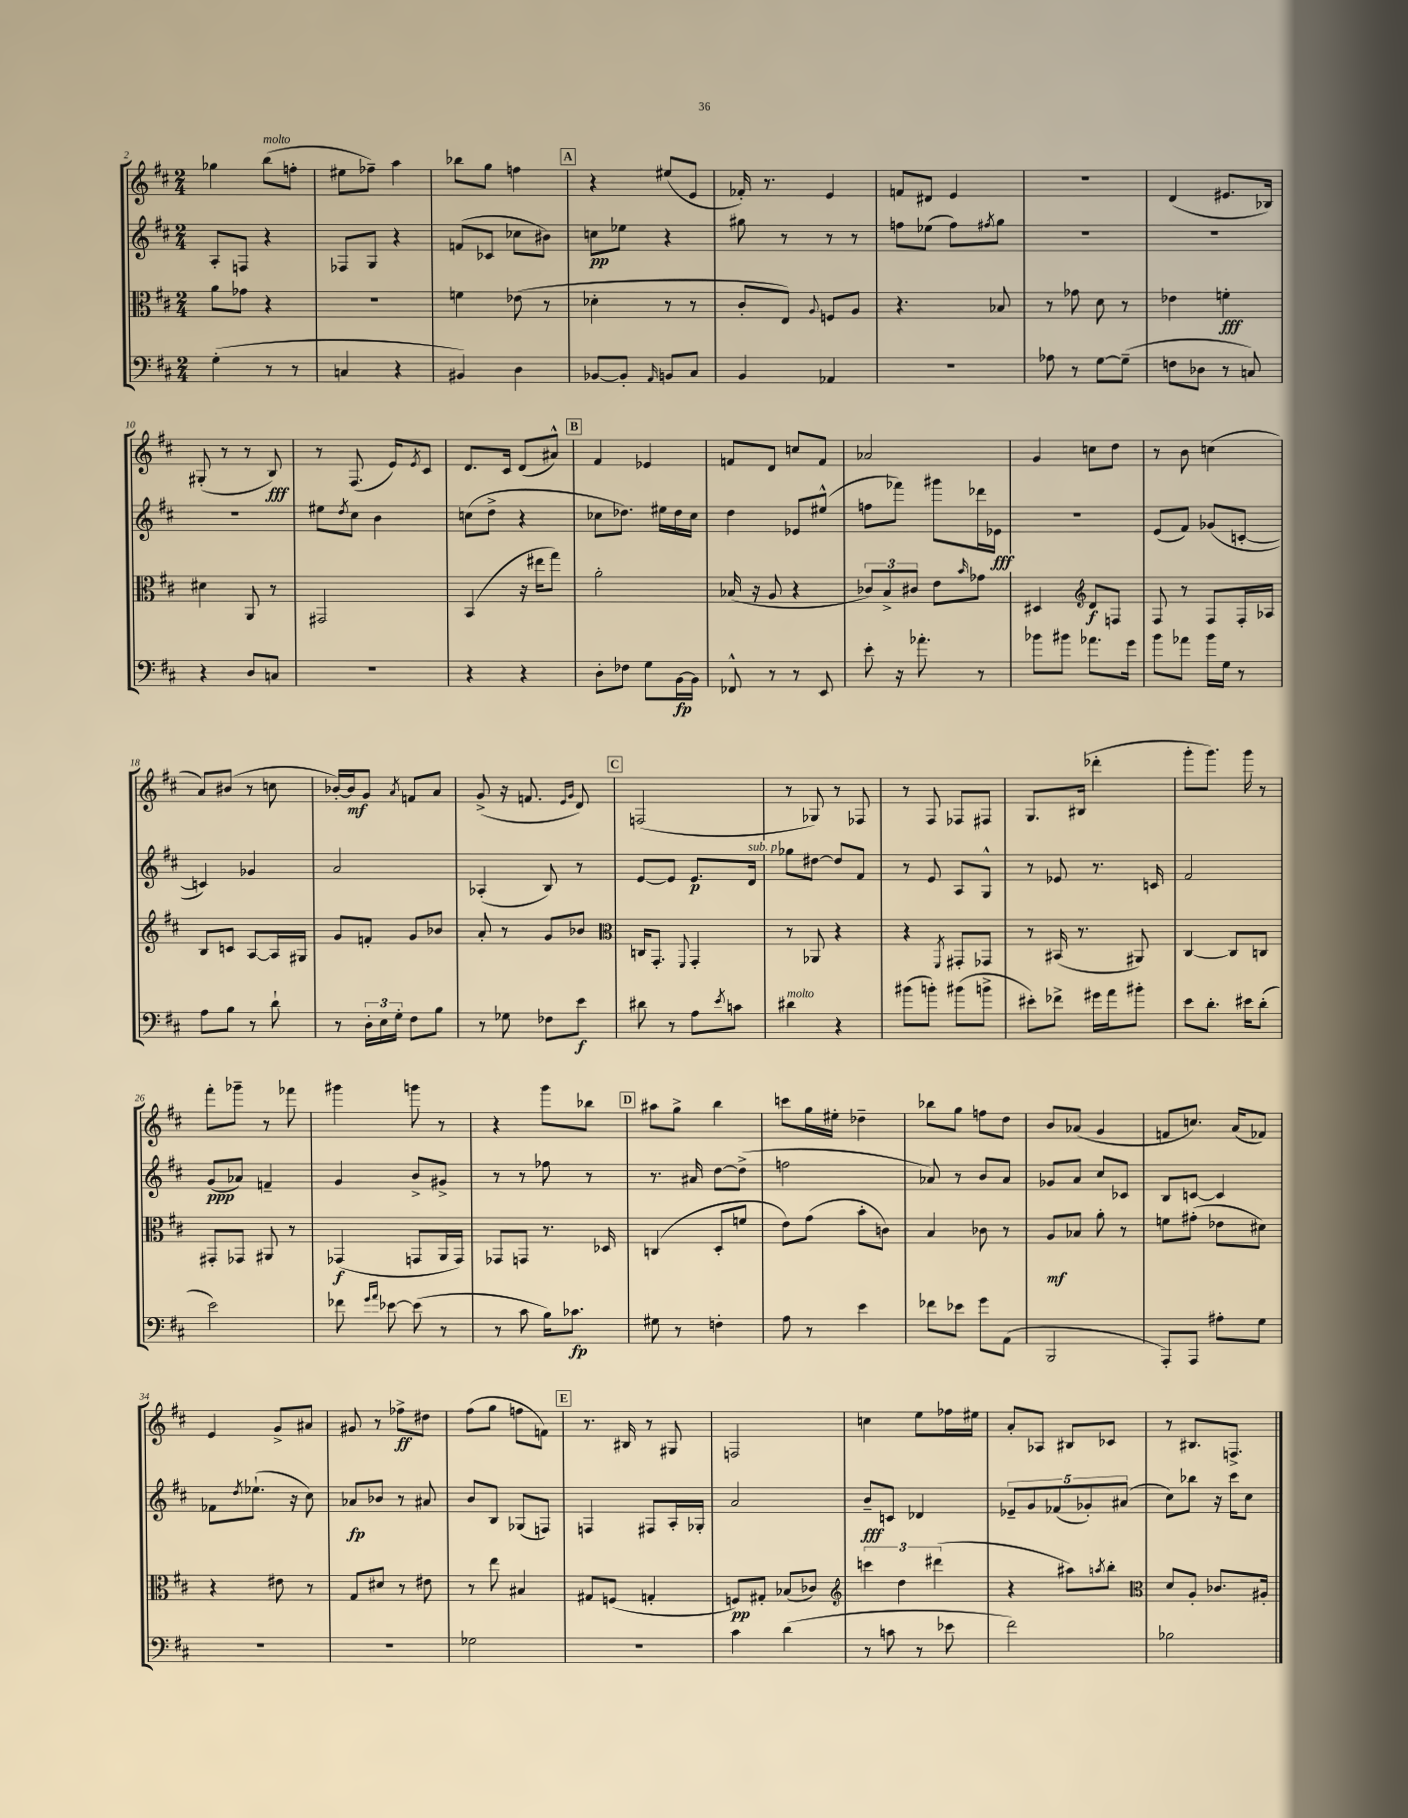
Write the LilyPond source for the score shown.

<<
\new StaffGroup <<
\new Staff = "s0" {
    \clef treble \key d \major \numericTimeSignature \time 2/4
    ges''4 b''8^\markup { \italic "molto" }( f''8-. |
    eis''8 fes''8--) a''4 |
    bes''8 g''8 f''4 |
    \mark \markup { \box "A" } r4 eis''8( e'8 |
    fes'16-.) r8. e'4 |
    f'8 dis'8 e'4 |
    R2 |
    d'4( eis'8. bes16) |
    gis8-.( r8 r8 b8\fff) |
    r8 fis8.( e'16) \acciaccatura { e'8 } cis'8 |
    d'8. cis'16 d'8( ais'8-^) |
    \mark \markup { \box "B" } fis'4 ees'4 |
    f'8 d'8 c''8 f'8 |
    aes'2 |
    g'4 c''8 d''8 |
    r8 b'8 c''4( |
    a'8) bis'8( r8 c''8 |
    bes'16~-.) bes'16\mf g'8 \acciaccatura { a'8 } f'8 a'8 |
    g'8->( r16 f'8. \grace { e'16 g'16 } d'8) |
    \mark \markup { \box "C" } f2( |
    r8 ges8) r8 fes8 |
    r8 fis8 fes8 fis8 |
    g8. bis16( des'''4-. |
    g'''8-. g'''8.) g'''16 r8 |
    fis'''8-. ges'''8-- r8 fes'''8 |
    gis'''4 g'''8 r8 |
    r4 g'''8 bes''8 |
    \mark \markup { \box "D" } ais''8 g''8-> b''4 |
    c'''8 g''16 eis''16-. des''4-- |
    bes''8 g''8 f''8 d''8 |
    b'8 aes'8( g'4 |
    f'8 c''8.) a'16( fes'8) |
    e'4 g'8-> ais'8 |
    gis'8 r8 fes''8->\ff dis''8 |
    fis''8( g''8 f''8 f'8) |
    \mark \markup { \box "E" } r8. bis16 r8 gis8 |
    f2 |
    c''4 e''8 fes''16 eis''16 |
    a'8-. aes8 bis8 ces'8 |
    r8 bis8. f8.-> \bar "|." |
}
\new Staff = "s1" {
    \clef treble \key d \major \numericTimeSignature \time 2/4
    a8-. f8 r4 |
    fes8 g8 r4 |
    f'8( ces'8 ces''8 bis'8) |
    \mark \markup { \box "A" } c''8\pp ees''8 r4 |
    gis''8 r8 r8 r8 |
    f''8 ees''8( f''8) \acciaccatura { fis''8 } g''8 |
    R2 |
    R2 |
    R2 |
    eis''8 \acciaccatura { d''8 } cis''8 b'4 |
    c''8( d''8-> r4 |
    \mark \markup { \box "B" } ces''8 des''8.) eis''16 des''16 ces''16 |
    d''4 ees'8 eis''8-^( |
    f''8 fes'''8) gis'''8 des'''16 ees'16\fff |
    R2 |
    e'8( fis'8) ges'8( c'8~-. |
    c'4) ges'4 |
    a'2 |
    aes4-.( b8) r8 |
    \mark \markup { \box "C" } e'8~ e'8 e'8.\p d'16^\markup { \italic "sub. p" } |
    ges''8 dis''8~ dis''8 fis'8 |
    r8 e'8 a8 g8-^ |
    r8 ees'8 r8. c'16 |
    fis'2 |
    g'8\ppp( aes'8) f'4-- |
    g'4 b'8-> gis'8-> |
    r8 r8 fes''8 r8 |
    \mark \markup { \box "D" } r8. ais'16 d''8~ d''8->( |
    f''2 |
    aes'8) r8 b'8 aes'8 |
    ges'8 a'8 cis''8 ces'8 |
    b8 c'8~ c'4 |
    fes'8 \acciaccatura { d''8 } ees''8.-!( r16 cis''8) |
    aes'8\fp bes'8 r8 ais'8 |
    b'8 b8 ges8( f8) |
    \mark \markup { \box "E" } f4 fis8 a16-. ges16-. |
    a'2 |
    b'8--\fff c'8 des'4 |
    \tuplet 5/4 { ees'8-- g'8 fes'8( ges'8-.) ais'8( } |
    cis''8) bes''8 r16 cis'''16 cis''8 \bar "|." |
}
\new Staff = "s2" {
    \clef alto \key d \major \numericTimeSignature \time 2/4
    a'8 ges'8 r4 |
    r2 |
    f'4 ees'8( r8 |
    \mark \markup { \box "A" } des'4-. r8 r8 |
    cis'8-. e8) \appoggiatura { a8 } f8 a8 |
    r4. bes8 |
    r8 ges'8 d'8 r8 |
    ees'4 f'4-.\fff |
    dis'4 a,8 r8 |
    gis,2 |
    b,4( r16 eis''16 g''8) |
    \mark \markup { \box "B" } a'2-. |
    bes16( r16 a8 r4 |
    \tuplet 3/2 { ces'8) b8-> cis'8 } e'8 \grace { b'16 } ges'8 |
    dis4 \clef treble d'8\f f8 |
    fis8 r8 fis8 fis16-. aes16 |
    b8 c'8 a8~ a16 gis16 |
    g'8 f'8-. g'8 bes'8 |
    a'8-. r8 g'8 bes'8 |
    \mark \markup { \box "C" } \clef alto c16 g,8.-. \appoggiatura { fis,8 } g,4-. |
    r8 aes,8 r4 |
    r4 \acciaccatura { fis,8 } gis,8-. ges,8 |
    r8 bis,16( r8. ais,8) |
    cis4~ cis8 c8 |
    gis,8-. ges,8 ais,8 r8 |
    ges,4\f( g,8 a,16 g,16) |
    ges,8 g,8 r8. des16 |
    \mark \markup { \box "D" } c4( d8-. f'8 |
    e'8) g'8( b'8-. c'8) |
    b4 ces'8 r8 |
    a8\mf bes8 a'8-. r8 |
    f'8 gis'8-.( ees'8 dis'8) |
    r4 eis'8 r8 |
    g8 dis'8 r8 eis'8 |
    r8 e''8 bis4 |
    \mark \markup { \box "E" } gis8 f8( g4-. |
    f8\pp) gis8-. bes8( ces'8) |
    \clef treble \tuplet 3/2 { c'''4 d''4 dis'''4( } |
    r4 ais''8) \acciaccatura { a''8 } b''8-. |
    \clef alto d'8 a8-. ces'8. ais16-. \bar "|." |
}
\new Staff = "s3" {
    \clef bass \key d \major \numericTimeSignature \time 2/4
    g4-.( r8 r8 |
    c4 r4 |
    bis,4) d4 |
    \mark \markup { \box "A" } bes,8~ bes,8-. \grace { a,16 } b,8 cis8 |
    b,4 aes,4 |
    R2 |
    aes8 r8 g8~ g8--( |
    f8 des8 r8 c8) |
    r4 d8 c8 |
    R2 |
    r4 r4 |
    \mark \markup { \box "B" } d8-. fes8 g8 b,16~\fp b,16 |
    fes,8-^ r8 r8 e,8 |
    e'8-. r16 aes'8.-. r8 |
    bes'8 bis'8 aes'8. g'16 |
    b'8 aes'8 b'16 g16 r8 |
    a8 b8 r8 d'8-! |
    r8 \tuplet 3/2 { d16-. e16 g16-. } fis8 b8 |
    r8 ges8 fes8 e'8\f |
    \mark \markup { \box "C" } dis'8 r8 a8 \acciaccatura { e'8 } c'8 |
    dis'4^\markup { \italic "molto" } r4 |
    bis'8( b'8-.) bis'8( b'8-> |
    eis'8-.) fes'8-> gis'16 a'16 bis'8-. |
    e'8 d'8.-. eis'16 d'8-.( |
    e'2) |
    fes'8 \grace { g'16 a'16 } ees'8~ ees'8( r8 |
    r8 cis'8 b16) ces'8.\fp |
    \mark \markup { \box "D" } gis8 r8 f4-. |
    a8 r8 e'4 |
    fes'8 ees'8 g'8 a,8( |
    b,,2 |
    a,,8-.) a,,8 ais8-. g8 |
    R2 |
    R2 |
    ges2 |
    \mark \markup { \box "E" } R2 |
    cis'4 d'4( |
    r8 c'8 r8 ees'8 |
    fis'2) |
    bes2 \bar "|." |
}
>>
>>
\layout { \context { \Score currentBarNumber = #2 } }
